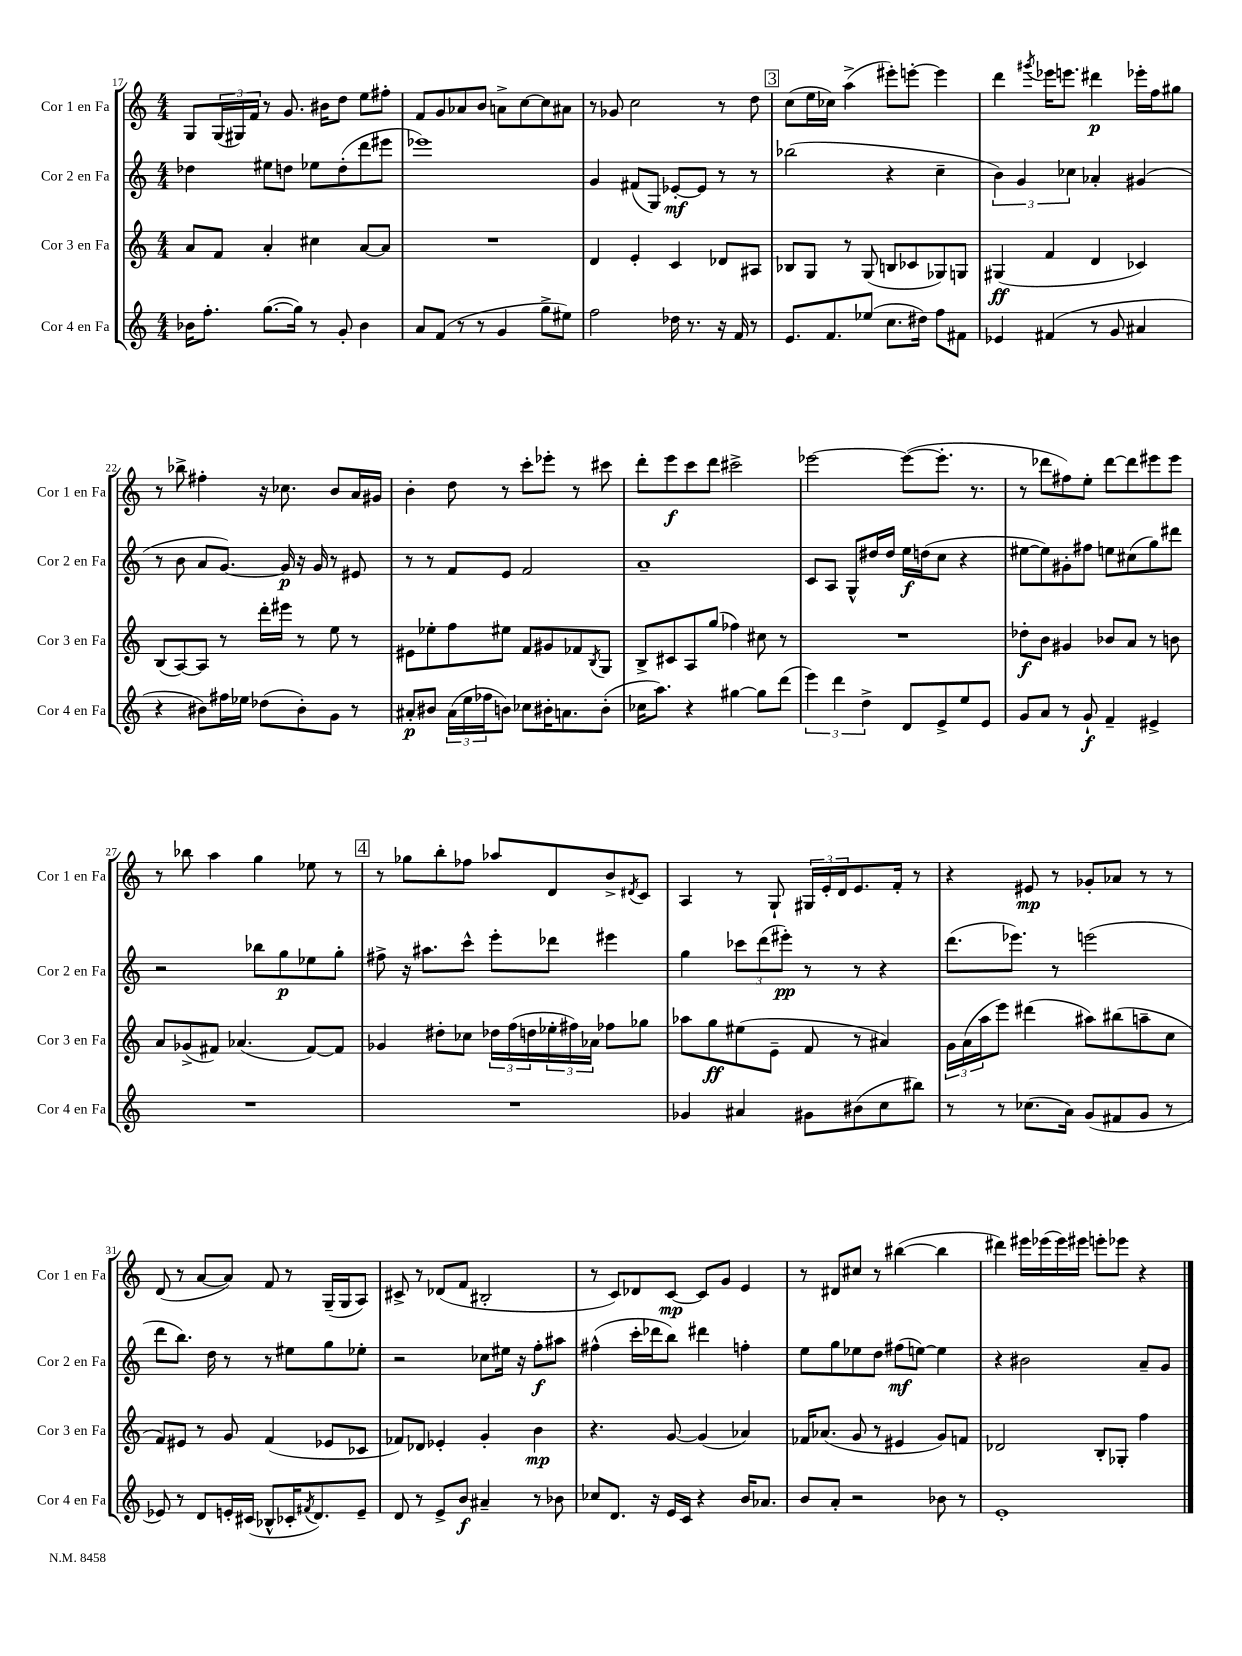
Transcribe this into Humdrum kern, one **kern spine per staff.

**kern	**kern	**kern	**kern
*staff4	*staff3	*staff2	*staff1
*clefG2	*clefG2	*clefG2	*clefG2
*k[]	*k[]	*k[]	*k[]
*M4/4	*M4/4	*M4/4	*M4/4
16b-\LK	8a/L	4dd-\	8G/L
8.ff'\J	.	.	.
.	8f/J	.	(24G/L
.	.	.	24G#/)
.	.	.	24f/JJ
([8.gg\L	4a'/	8ee#\L	8r
.	.	8dd\J	8.g/
16gg\]Jk)	.	.	.
8r	4cc#\	8ee-\L	.
.	.	.	16b#\LK
8g'/	.	(8dd'\	8dd\J
4b-\	[8a/L	8ddd\	8ee\L
.	8a/]J	8eee#\J	8ff#'\J
=	=	=	=
8a/L	1r	1eee-)	8f/L
(8f/J	.	.	8g/
8r	.	.	8a-/
8r	.	.	8b/J
4g/	.	.	8a^\L
.	.	.	[8cc\
8gg^\L	.	.	8cc\]
8ee#\J)	.	.	8a#\J
=	=	=	=
2ff\	4d/	4g/	8r
.	.	.	8g-/
.	4e'/	(8f#/L	2cc\
.	.	8G/J)	.
16dd-\	4c/	[8e-'/L	.
8.r	.	.	.
.	.	8e-/]J	.
16r	8d-/L	8r	8r
16f/	.	.	.
8r	8A#/J	8r	8dd\
=	=	=	=
8.e/L	8B-/L	(2bb-\	(8cc\L
.	8G/J	.	16ee\L
8.f/	.	.	16cc-\JJ)
.	8r	.	(4aa^\
(8ee-/J	(8G/	.	.
8.cc\L	8B/L	4r	8eee#'\L)
.	8c-/	.	[8eee'\J
16dd#\Jk)	.	.	.
8ff\L	8G-/)	4cc~\	4eee\]
8f#\J	8G/J	.	.
=	=	=	=
4e-/	(4G#/	6b\)	4ddd\
.	.	6g/	.
.	.	.	8qggg#/
(4f#/	4f/	.	16eee-\LK
.	.	.	8.eee\J
.	.	6cc-\	.
8r	4d/	4a-'/	4ddd#\
8g/	.	.	.
4a#/	4c-/)	(4g#/	16eee-'\LL
.	.	.	16ff\J
.	.	.	8gg#\J
=	=	=	=
4r	(8B/L	8r	8r
.	[8A/)	8b\	8bb-^\
8b#\L)	8A/]J	8a/L	4ff#'\
16ff#\L	8r	[8.g/J)	.
16ee-\JJ	.	.	.
(8dd-\L	16ddd'\LL	.	16r
.	16eee#\JJ	16g/]	8.cc-\
8b#'\)	8r	16r	.
.	.	16g/	.
8g\J	8ee\	8r	8b/L
8r	8r	8e#/	16a/L
.	.	.	16g#/JJ
=	=	=	=
8a#'/L	8e#\L	8r	4b'\
8b#/J	8ee-'\	8r	.
(24a#\LL	8ff\	8f/L	8dd\
24ee\	.	.	.
24ff-\J	.	.	.
8b\J)	8ee#\J	8e/J	8r
8cc-\L	8f/L	2f/	8ccc'\L
16b#'\K	8g#/	.	8eee-'\J
8.a\	.	.	.
.	8f-/	.	8r
.	8qB/	.	.
(8b#'\J	8G/J	.	8ccc#\
=	=	=	=
16cc-\LK	8B^/L	1a~	8ddd'\L
8.aa\J)	.	.	.
.	8c#/	.	8eee\
4r	8A/	.	8ccc\
.	(8gg/J	.	8ddd\J
[4gg#\	4ff-\)	.	2ccc#^\
8gg#\]L	8cc#\	.	.
(8ddd\J	8r	.	.
=	=	=	=
6eee\)	1r	8c/L	[2eee-\
.	.	8A/J	.
6ddd\	.	.	.
.	.	8G^^/L	.
6dd^\	.	.	.
.	.	16dd#/L	.
.	.	16dd#/JJ	.
8d/L	.	16ee\LL	(8eee-\_L
.	.	(16dd\J	.
8e^/	.	8cc\J	8.eee-'\]J
8ee/	.	4r	.
.	.	.	8.r
8e/J	.	.	.
=	=	=	=
8g/L	8dd-'\L	[8ee#\L	8r
8a/J	8b\J	8ee#\])	8ddd-\L
8r	4g#/	8g#'\	8ff#\)
8g`/	.	8ff#\J	8ee'\J
4f~/	8b-/L	8ee\L	[8ddd-\L
.	8a/J	(8cc#\	8ddd-\]
4e#^/	8r	8gg\)	8eee#\
.	8b\	8ddd#\J	8eee#\J
=	=	=	=
1r	8a/L	2r	8r
.	(8g-^/	.	8bb-\
.	8f#/J)	.	4aa\
.	(4.a-/	.	.
.	.	8bb-\L	4gg\
.	.	8gg\	.
.	[8f#/L)	8ee-\	8ee-\
.	8f#/]J	8gg'\J	8r
=	=	=	=
1r	4g-/	8ff#^\	8r
.	.	16r	8gg-\L
.	.	8.aa#\L	.
.	8dd#'\L	.	8bb'\
.	8cc-\J	8ccc^^\J	8ff-\J
.	24dd-\LL	8eee'\L	8aa-/L
.	(24ff\	.	.
.	24dd\	.	.
.	24ee-'\	8ddd-\J	8d/
.	24ff#\)	.	.
.	24a-\JJ	.	.
.	8ff-\L	4eee#\	8b^/
.	.	.	8qd#/
.	8gg-\J	.	8c/J
=	=	=	=
4g-/	8aa-\L	4gg\	4A/
.	8gg\	.	.
4a#/	(8ee#\	12ccc-\L	8r
.	.	(12ddd\	.
.	8e~\J	.	8G`/
.	.	12eee#'\J)	.
8g#\L	8f/	8r	24G#/LL
.	.	.	24e'/
.	.	.	24d/J
(8b#\	8r	8r	8.e/
8cc\	4a#/)	4r	.
.	.	.	16f'/Jk
8bb#\J)	.	.	8r
=	=	=	=
8r	24g\LL	(8.ddd\L	4r
.	(24a\	.	.
.	24aa\J	.	.
8r	8eee\J)	.	.
.	.	8.eee-\J)	.
(8.cc-\L	(4ddd#\	.	8e#/
.	.	8r	8r
16a\Jk)	.	.	.
(8g/L	8aa#\L)	(2eee\	8g-'/L
8f#/	(8bb#\	.	8a-/J
8g/J	8aa~\	.	8r
8r	8cc\J	.	8r
=	=	=	=
8e-/)	8f/L)	8ddd\L	(8d/
8r	8e#/J	8.bb\J)	8r
8d/L	8r	.	[8a/L
.	.	16dd\	.
16e'/L	8g/	8r	8a/]J)
(16c#/JJ	.	.	.
8B-^^/L	(4f/	8r	8f/
16c-'/K	.	8ee#\L	8r
8qf#/	.	.	.
8.d/)	.	.	.
.	8e-/L	8gg\	(16G~/LL
.	.	.	16G/J
8e~/J	8c-/J	8ee-'\J	8A/J)
=	=	=	=
8d/	8f-/L)	2r	8c#^/
8r	8d-/J	.	8r
8e^/L	4e-'/	.	(8d-/L
8b/J	.	.	8f/J
4a#~/	4g'/	8cc-\L	2B#'/
.	.	16ee#\Jk	.
.	.	16r	.
8r	4b\	8ff'\L	.
8b-\	.	8aa#\J	.
=	=	=	=
8cc-/L	4.r	(4ff#^^\	8r
8.d/J	.	.	8c/L)
.	.	16ccc'\LL	8d-/
16r	.	16ddd-\J	.
16e/LL	[8g/	8bb\J)	[8c/J
16c/JJ	.	.	.
4r	(4g/]	4ddd#\	8c/]L
.	.	.	8g/J
16b/LK	4a-/)	4ff'\	4e/
8.a-/J	.	.	.
=	=	=	=
8b/L	16f-/LK	8ee\L	8r
.	(8.a-/J	.	.
8a'/J	.	8gg\	8d#/L
2r	8g/	8ee-\	8cc#/J
.	8r	8dd\J	8r
.	4e#/	(8ff#\L	([4bb#\
.	.	[8ee\J)	.
8b-\	8g/L)	4ee\]	4bb#\]
8r	8f/J	.	.
=	=	=	=
1e'	2d-/	4r	4ddd#\)
.	.	2b#\	16eee#\LL
.	.	.	(16eee-\
.	.	.	16eee-\)
.	.	.	16eee#\JJ
.	8B'/L	.	8eee'\L
.	8G-'/J	.	8eee-\J
.	4ff\	8a~/L	4r
.	.	8g/J	.
==	==	==	==
*-	*-	*-	*-
